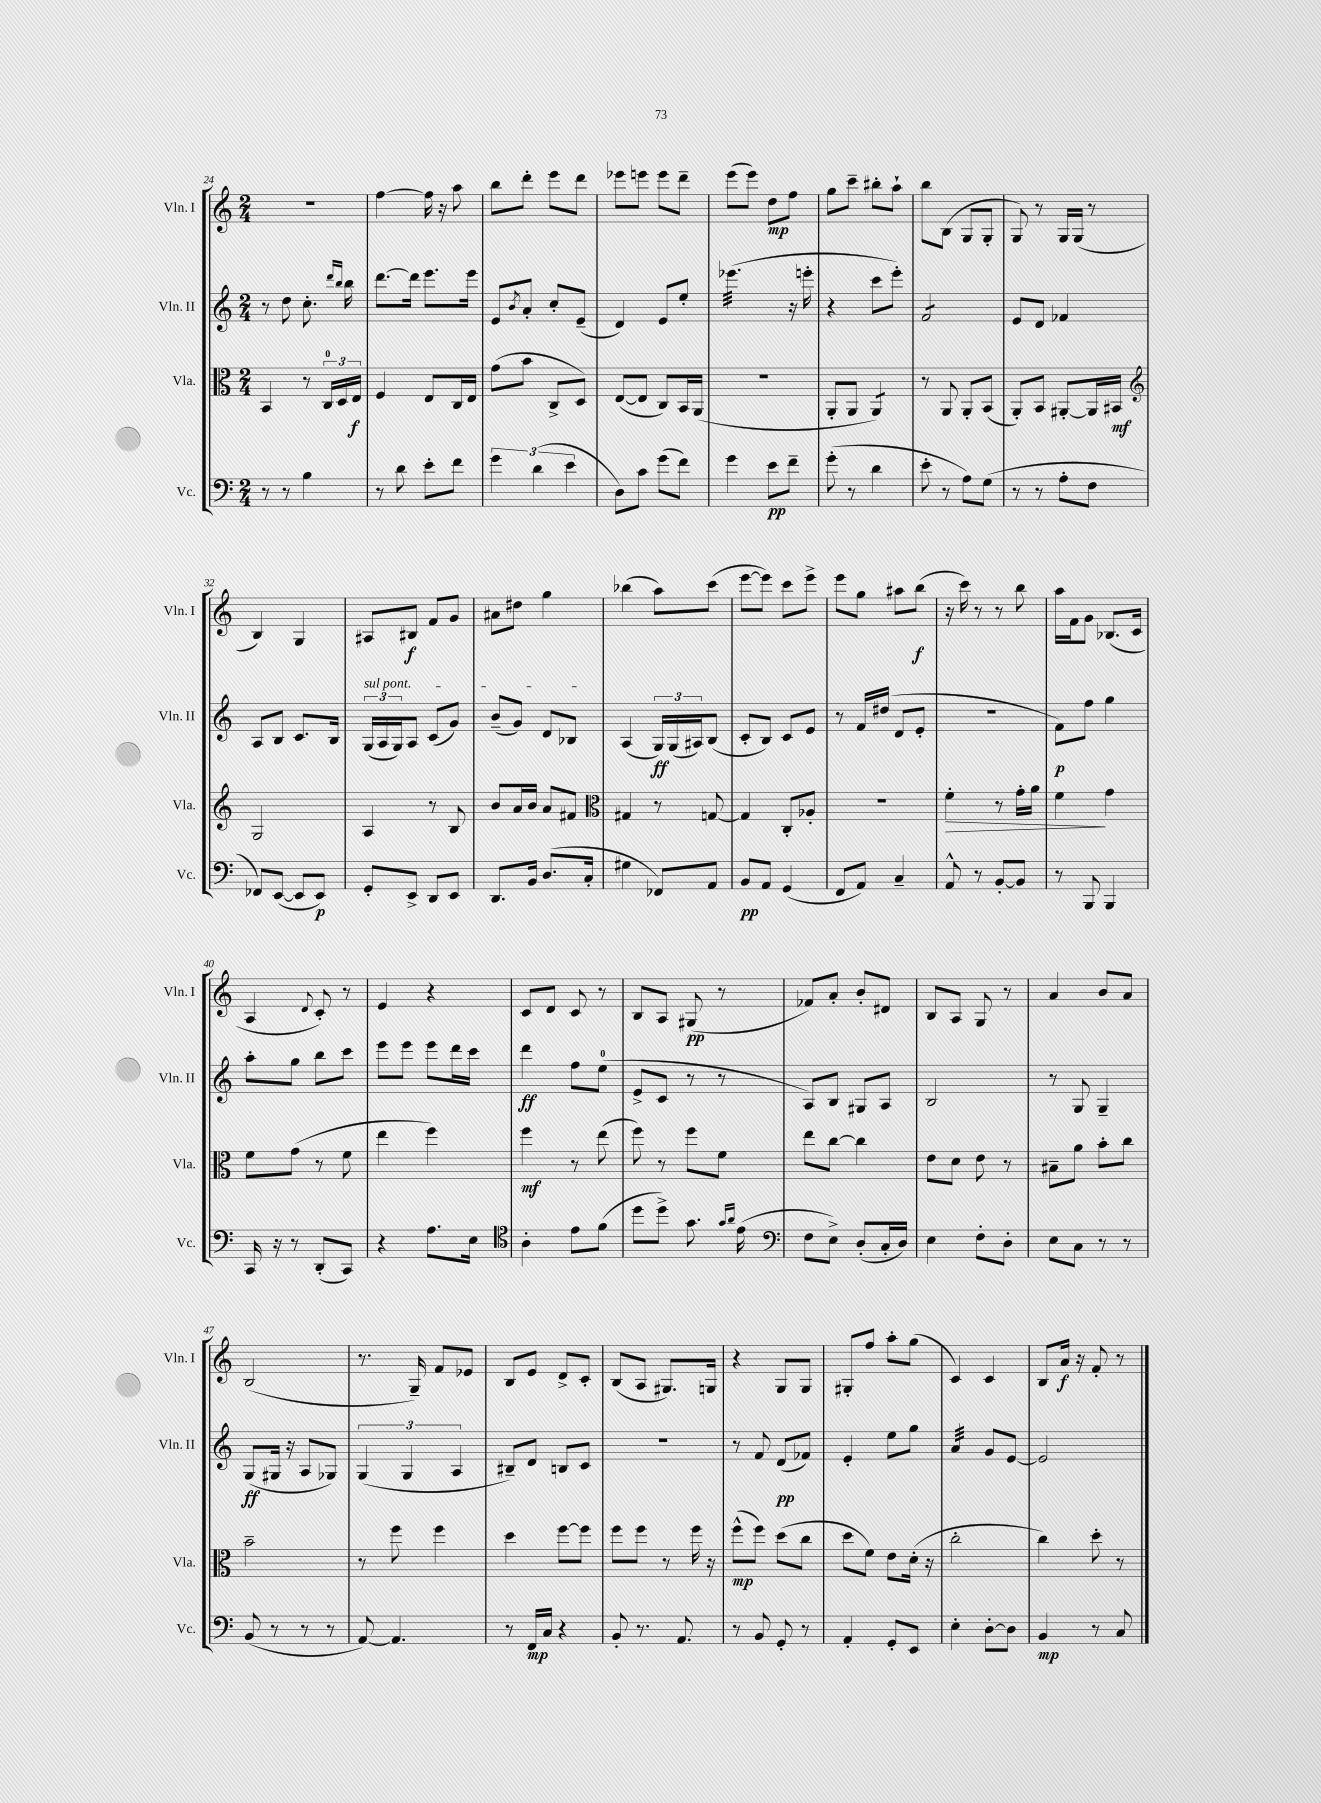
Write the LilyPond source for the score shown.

<<
\new StaffGroup <<
\new Staff = "s0" \with { instrumentName = "Vln. I" shortInstrumentName = "Vln. I" } {
    \clef treble \key c \major \numericTimeSignature \time 2/4
    r2 |
    f''4~ f''16 r16 a''8 |
    b''8 d'''8-. e'''8 d'''8 |
    ees'''8 e'''8 e'''8 d'''8-- |
    e'''8( e'''8) d''8\mp f''8 |
    g''8 c'''8-- bis''8-. a''8-! |
    b''8 b8( g8 g8-. |
    g8) r8 g16 g16( r8 |
    b4) g4 |
    ais8 bis8\f f'8 g'8 |
    ais'8 dis''8 g''4 |
    bes''4( a''8) c'''8( |
    e'''8~ e'''8) c'''8 e'''8-> |
    e'''8 g''8 ais''8 b''8\f( |
    r16 c'''16) r8 r8 b''8 |
    a''16 f'16 g'8 bes8.( c'16 |
    a4 \appoggiatura { d'8 } c'8-.) r8 |
    e'4 r4 |
    c'8 d'8 c'8 r8 |
    b8 a8 gis8\pp( r8 |
    fes'8) a'8-. b'8-. dis'8 |
    b8 a8 g8 r8 |
    a'4 b'8 a'8 |
    b2( |
    r8. g16--) f'8 ees'8 |
    b8 e'8 d'8-> c'8-. |
    b8( a8 gis8.) g16 |
    r4 g8 g8 |
    gis8-. f''8 a''8-. g''8( |
    c'4) c'4 |
    b8 a'16\f r16 f'8-. r8 \bar "|." |
}
\new Staff = "s1" \with { instrumentName = "Vln. II" shortInstrumentName = "Vln. II" } {
    \clef treble \key c \major \numericTimeSignature \time 2/4
    r8 d''8 c''8.-. \grace { d'''16 b''16 } b''16 |
    d'''8.~ d'''16 e'''8. e'''16 |
    e'8 \acciaccatura { b'8 } a'8-. c''8-. e'8--( |
    d'4) e'8 e''8-. |
    ees'''4.:32( r16 e'''16-. |
    r4 c'''8 e'''8-.) |
    f'2:8 |
    e'8 d'8 fes'4 |
    a8 b8 c'8. b16 |
    \tuplet 3/2 { \once \override TextSpanner.bound-details.left.text = \markup { \italic "sul pont." } g16\startTextSpan( a16 g16) } a8 c'8( g'8) |
    b'8--( g'8) d'8 bes8\stopTextSpan |
    a4( \tuplet 3/2 { g16\ff) g16( ais16) } b8( |
    c'8-. b8) c'8 e'8 |
    r8 f'16 dis''16( d'8 e'8-. |
    r2 |
    f'8\p) f''8 g''4 |
    a''8-. g''8 b''8 c'''8 |
    e'''8 e'''8 e'''8 d'''16 c'''16 |
    d'''4\ff f''8 e''8-0( |
    e'8-> c'8 r8 r8 |
    a8) b8 gis8 a8 |
    b2 |
    r8 g8 g4-- |
    g8\ff( gis16 r16 a8 ges8) |
    \tuplet 3/2 { g4( g4 a4 } |
    bis8--) d'8 b8 c'8 |
    R2 |
    r8 f'8 d'8\pp( fes'8) |
    e'4-. e''8 g''8 |
    a'4:32 g'8 e'8~ |
    e'2 \bar "|." |
}
\new Staff = "s2" \with { instrumentName = "Vla." shortInstrumentName = "Vla." } {
    \clef alto \key c \major \numericTimeSignature \time 2/4
    b,4 r8 \tuplet 3/2 { c16-0 d16 e16\f } |
    f4 e8 c16 e16 |
    g'8( b'8 c8-> d8) |
    e8~( e8 c8) b,16 a,16( |
    R2 |
    a,8-. a,8 a,4:8) |
    r8 a,8 a,8-. b,8( |
    a,8-.) b,8 ais,8~-. ais,16 bis,16\mf |
    \clef treble g2 |
    a4 r8 b8 |
    b'8 a'16 b'16 a'8 fis'8 |
    \clef alto gis4 r8 g8~ |
    g4 c8-. aes8-. |
    r2 |
    f'4-.\> r8 g'16-. a'16 |
    f'4\! g'4 |
    f'8 g'8( r8 f'8 |
    e''4 f''4) |
    f''4\mf r8 e''8( |
    f''8) r8 f''8 f'8 |
    e''8 c''8~ c''4 |
    e'8 d'8 e'8 r8 |
    bis8-- a'8 b'8-. c''8 |
    b'2-- |
    r8 f''8 f''4 |
    d''4 f''8~ f''8 |
    f''8 f''8 r8 f''16 r16 |
    f''8-^\mp( f''8) d''8( c''8 |
    d''8 f'8) e'8 d'16-.( r16 |
    c''2-. |
    c''4) d''8-. r8 \bar "|." |
}
\new Staff = "s3" \with { instrumentName = "Vc." shortInstrumentName = "Vc." } {
    \clef bass \key c \major \numericTimeSignature \time 2/4
    r8 r8 b4 |
    r8 d'8 e'8-. f'8 |
    \tuplet 3/2 { g'4 d'4( e'4 } |
    d8) c'8 g'8( f'8) |
    g'4 e'8\pp f'8-- |
    g'8-.( r8 d'4 |
    e'8-. r8 a8) g8( |
    r8 r8 a8-. f8 |
    fes,8) e,8~( e,8 e,8\p) |
    g,8-. e,8-> d,8 e,8 |
    d,8. b,16 d8.( c16-. |
    gis4 fes,8) a,8 |
    b,8\pp a,8 g,4( |
    f,8 a,8) c4-- |
    a,8-^ r8 b,8~-. b,8 |
    r8 b,,8 b,,4 |
    c,16 r16 r8 d,8-.( c,8) |
    r4 a8. e16 |
    \clef tenor a4-. e'8 f'8( |
    d''8 d''8->) g'8. \grace { g'16 a'16 } e'16( |
    \clef bass f8 e8->) d8-.( c16-. d16) |
    e4 f8-. d8-. |
    e8 c8 r8 r8 |
    b,8( r8 r8 r8 |
    a,8~) a,4. |
    r8 f,16\mp c16 r4 |
    b,8-. r8. a,8. |
    r8 b,8 g,8-. r8 |
    a,4-. g,8-. e,8 |
    e4-. d8~-. d8 |
    b,4\mp r8 c8 \bar "|." |
}
>>
>>
\layout { \context { \Score currentBarNumber = #24 } }
